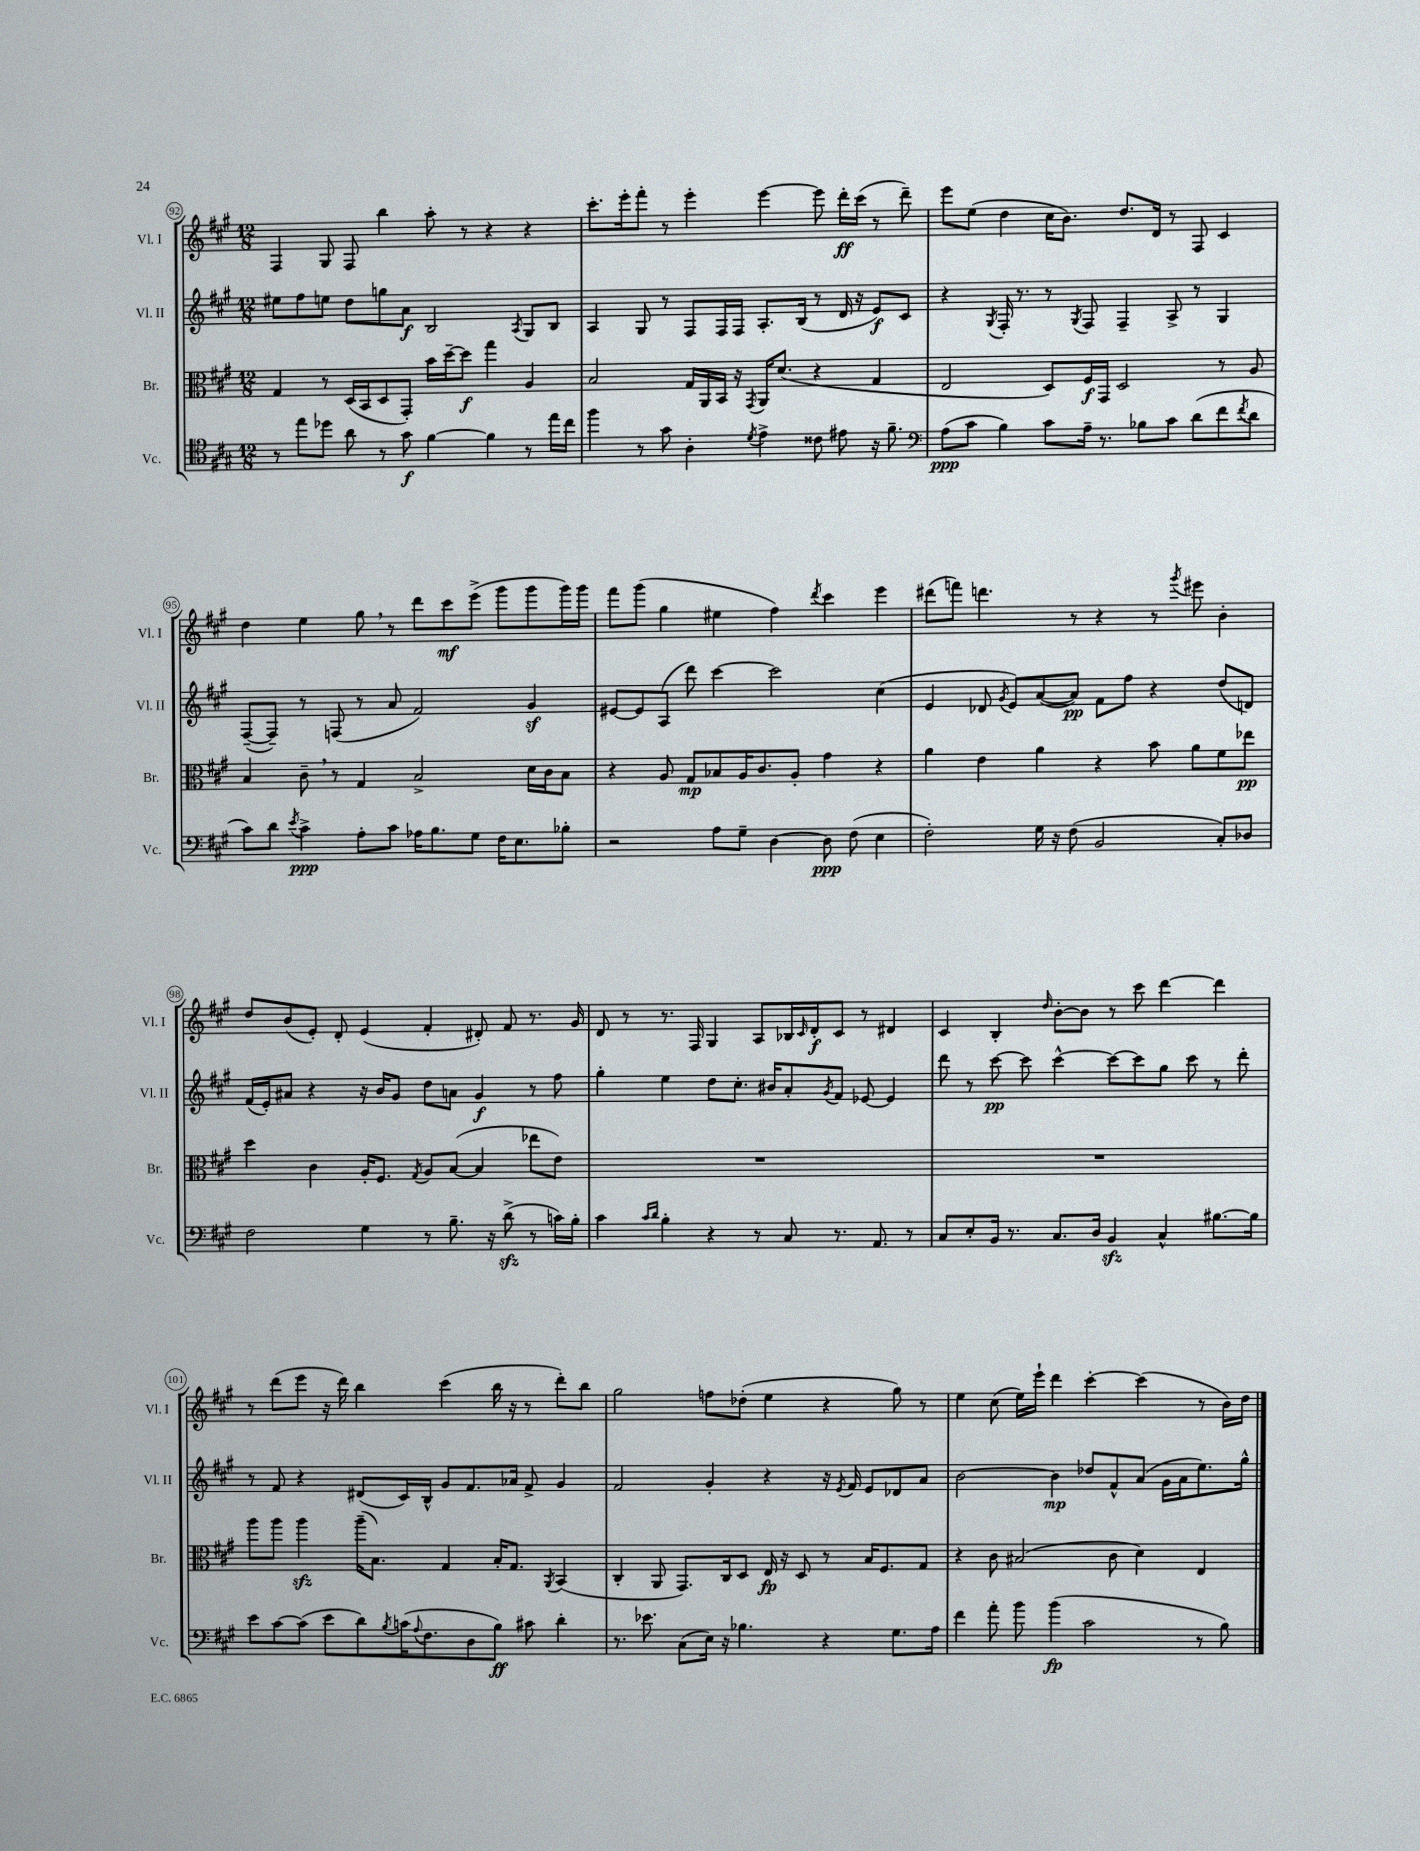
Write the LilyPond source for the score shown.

<<
\new StaffGroup <<
\new Staff = "s0" \with { instrumentName = "Vl. I" shortInstrumentName = "Vl. I" } {
    \clef treble \key a \major \numericTimeSignature \time 12/8
    fis4 gis8 fis8 b''4 a''8-. r8 r4 r4 |
    cis'''8.-. e'''16-. fis'''8-. r8 e'''4-. e'''4~ e'''8 d'''16-.\ff cis'''16( r8 d'''8--) |
    e'''8 e''8( d''4 cis''16 b'8.) d''8. d'16 r8 fis8 cis'4 |
    d''4 e''4 gis''8 \breathe r8 d'''8 cis'''8\mf e'''8->( gis'''8 gis'''8 gis'''16) gis'''16 |
    fis'''8 gis'''8( gis''4 eis''4 fis''4) \acciaccatura { d'''8 } cis'''4 e'''4 |
    dis'''8( f'''8) d'''4. r8 r4 r8 \acciaccatura { gis'''8 } eis'''8 b'4-. |
    d''8 b'8( e'8-.) d'8-. e'4( fis'4-. dis'8-.) fis'8 r8. gis'16 |
    d'8 r8 r8. fis16 gis4 a8 bes16 \grace { cis'16 } d'16-.\f cis'8 r8 dis'4 |
    cis'4 b4-. \grace { d''16 } b'8~-. b'8 r8 cis'''8 d'''4~ d'''4 |
    r8 d'''8( e'''8 r16 d'''16) b''4 cis'''4( b''16 r16 r8 d'''8-.) b''8 |
    gis''2 f''8 des''8-.( e''4 r4 gis''8) r8 |
    e''4 cis''8( e''16) e'''16-! d'''4 cis'''4~-. cis'''4( r8 b'16) d''16 \bar "|." |
}
\new Staff = "s1" \with { instrumentName = "Vl. II" shortInstrumentName = "Vl. II" } {
    \clef treble \key a \major \numericTimeSignature \time 12/8
    eis''8 fis''8 e''8 d''8 g''8 a'8\f b2 \acciaccatura { a8 } gis8 b8 |
    a4 gis8 r8 fis8 fis16 fis16 a8.-. b16( r8 d'16 r16 e'8\f) cis'8 |
    r4 \acciaccatura { gis8 } fis16-. r8. r8 \acciaccatura { gis8 } fis8 fis4-- a8-> r8 gis4 |
    fis8~--( fis8--) r8 f8( r8 a'8 fis'2) gis'4\sf |
    eis'8~ eis'8 a8( d'''8) cis'''4~ cis'''2 cis''4( |
    e'4 des'8 \acciaccatura { gis'8 } e'8) a'8~( a'8\pp) fis'8 fis''8 r4 d''8( d'8) |
    fis'16( e'16-.) ais'8 r4 r16 b'16 gis'8 d''8 a'8 gis'4\f r8 fis''8 |
    gis''4-. e''4 d''8 cis''8.-. bis'16 a'8-. \acciaccatura { gis'8 } fis'8 ees'8~ ees'4 |
    d'''8 r8 cis'''8~\pp cis'''8 cis'''4~-^ cis'''8~ cis'''8 gis''8 cis'''8 r8 d'''8-. |
    r8 fis'8 r4 dis'8( cis'16) b16-^ gis'8 fis'8. aes'16 fis'8-> gis'4 |
    fis'2 gis'4-. r4 r16 \acciaccatura { e'8 } fis'16 e'8 des'8 a'8 |
    b'2~ b'4\mp des''8 fis'8-^ a'8( gis'16 a'16 e''8.) gis''16-^ \bar "|." |
}
\new Staff = "s2" \with { instrumentName = "Br." shortInstrumentName = "Br." } {
    \clef alto \key a \major \numericTimeSignature \time 12/8
    gis4 r8 d16( b,16 d8 gis,8-.) b'16 d''16~-- d''8\f gis''4 a4 |
    b2 gis16 a,16 b,16 r16 \acciaccatura { gis,8 } a,16 d'8.( r4 gis4 |
    e2 d8) fis16\f gis,16 d2 r8 a8 |
    b4 cis'8-- \breathe r8 gis4 b2-> d'16 cis'16 b8 |
    r4 a8 gis8\mp bes8 a16 cis'8. a8-. gis'4 r4 |
    a'4 e'4 a'4 r4 b'8 a'8 fis'8 ees''8\pp |
    d''4 cis'4 a16-. fis8. \acciaccatura { gis8 } a8 b8~( b4 ees''8 e'8) |
    R1. |
    R1. |
    a''8 a''8 a''4\sfz a''16--( b8.) gis4 b16-. gis8. \acciaccatura { a,8 } b,4( |
    cis4-. a,8 gis,8.) cis16 d8 e16\fp r16 d8 r8 b16 fis8. gis8 |
    r4 cis'8 bis2( cis'8 d'4) e4 \bar "|." |
}
\new Staff = "s3" \with { instrumentName = "Vc." shortInstrumentName = "Vc." } {
    \clef tenor \key a \major \numericTimeSignature \time 12/8
    r8 e''8 des''8 a'8 r8 gis'8\f fis'4~ fis'4 r8 e''16 cis''16 |
    fis''4 r8 gis'8 a4-. \acciaccatura { d'8 } e'4-> cisis'8 eis'8 r16 fis'8.-- |
    \clef bass a8\ppp( cis'8 b4) cis'8 a16-- r8. bes8 cis'8 d'8( fis'8 \acciaccatura { fis'8 } d'8 |
    cis'8) d'8 \acciaccatura { e'8 } cis'4->\ppp a8-. cis'8 aes16 b8. gis8 fis16 e8. bes8-. |
    r2 a8 gis8-- d4~ d8\ppp fis8( e4 |
    fis2-.) gis16 r16 fis8( b,2 cis8-.) des8 |
    fis2 gis4 r8 b8.-- r16 d'8->\sfz( r8 c'16) b16-. |
    cis'4 \grace { cis'16 d'16 } b4-. r4 r8 cis8 r8. a,8. r8 |
    cis8 e8-. b,16 r8. cis8. d16 b,4\sfz cis4-^ bis8.~ bis16 |
    e'8 cis'8~ cis'8( e'8 d'8) \acciaccatura { b8 } c'16( \appoggiatura { a8 } fis8. d8 b8\ff) cis'8 d'4-. |
    r8. ees'8. cis8( e16) r16 bes4. r4 gis8. a16 |
    fis'4 a'8-. b'8 b'4\fp( cis'2 r8 b8) \bar "|." |
}
>>
>>
\layout { \context { \Score currentBarNumber = #92 \override BarNumber.stencil = #(make-stencil-circler 0.1 0.3 ly:text-interface::print) } }
